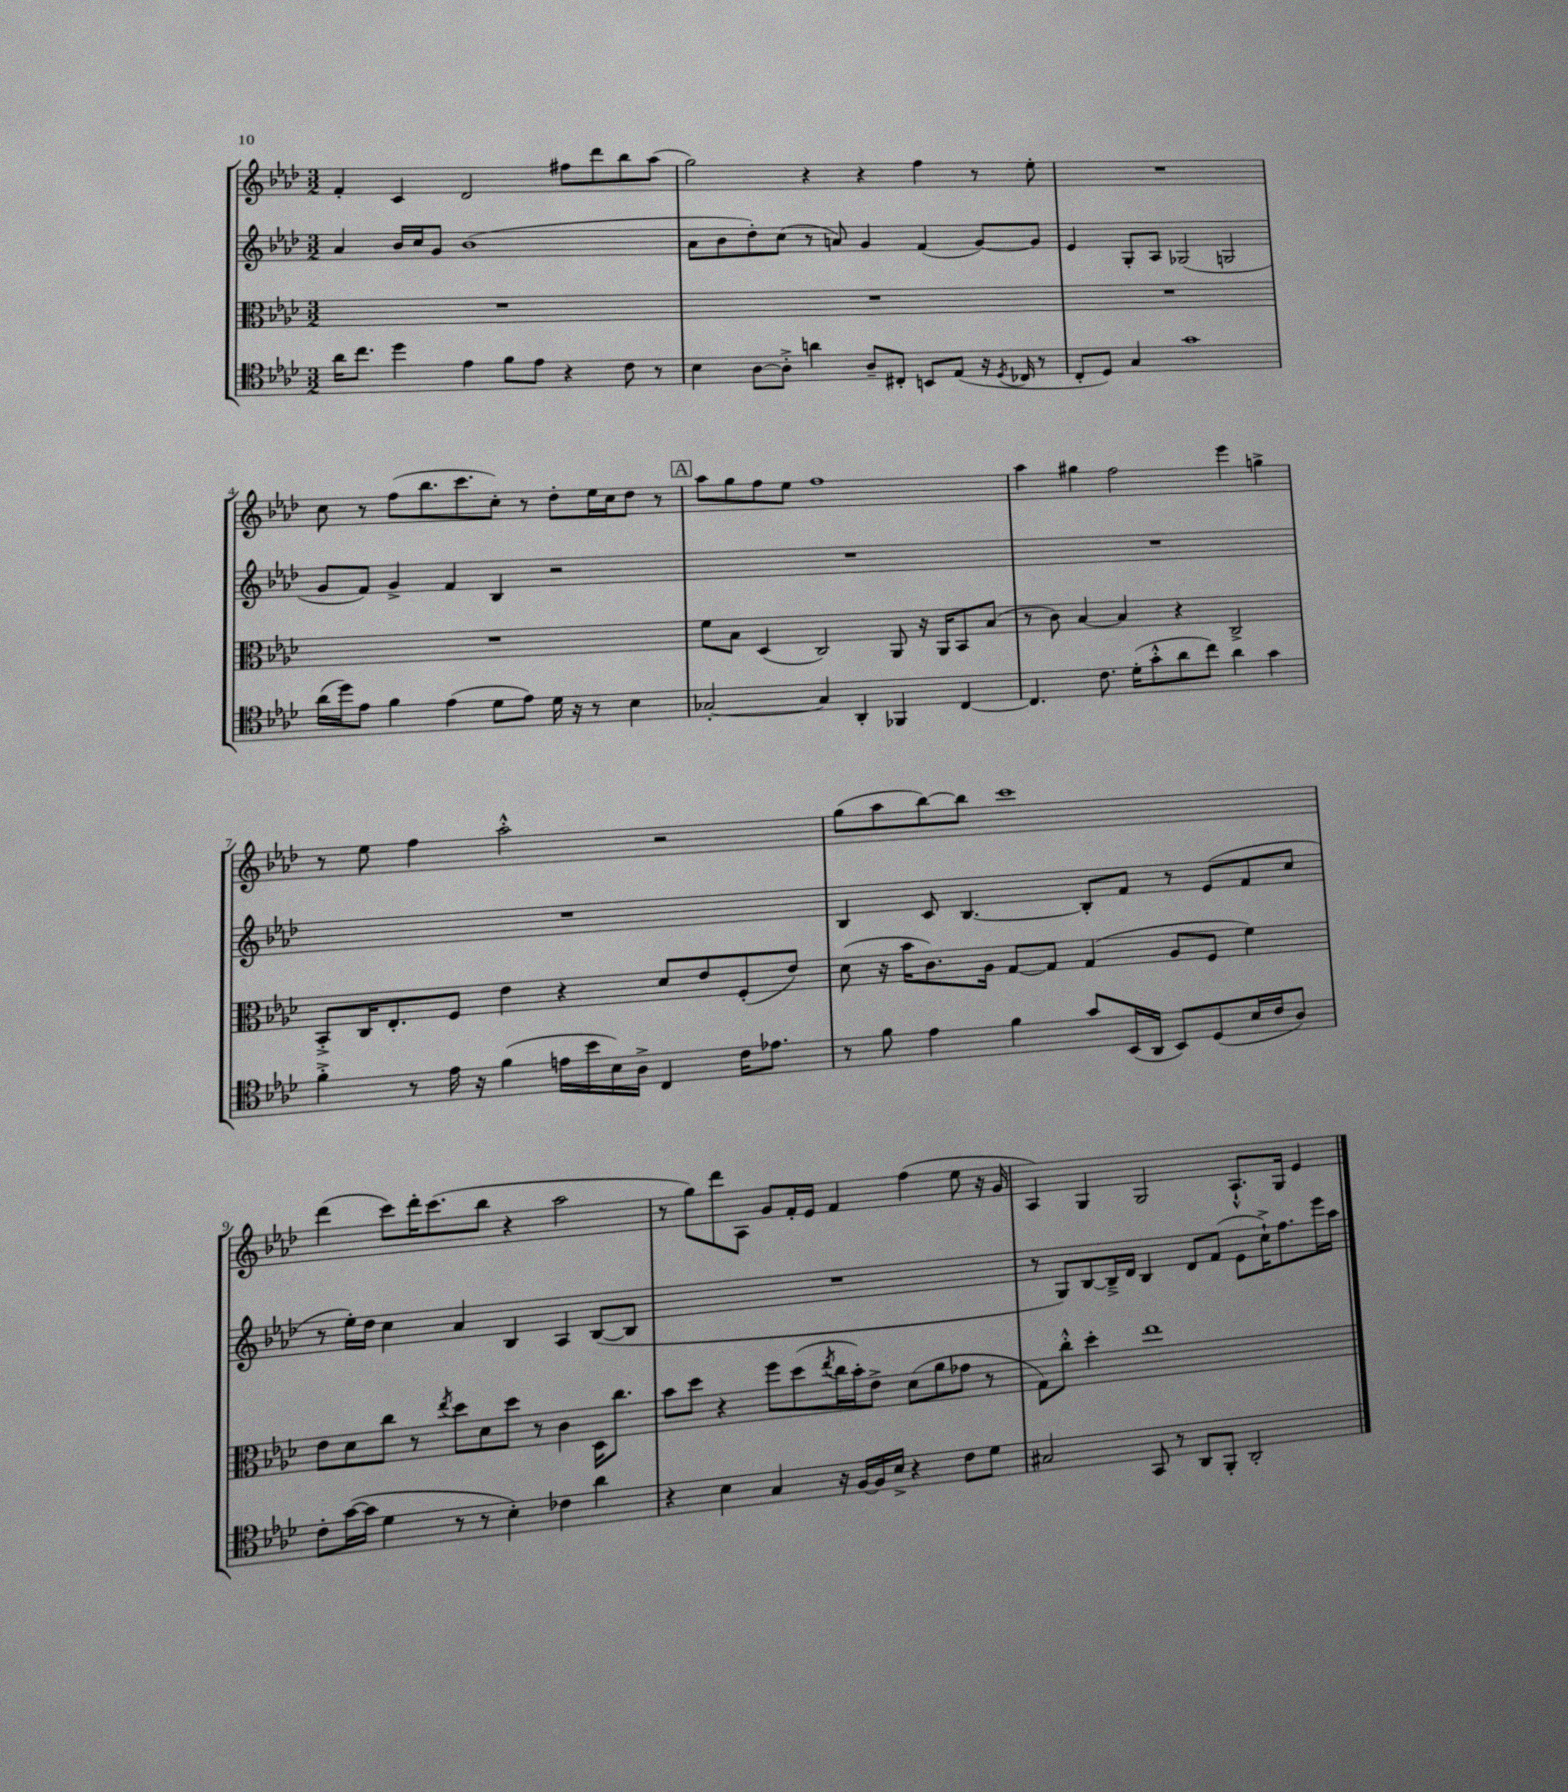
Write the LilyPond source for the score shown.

<<
\new StaffGroup <<
\new Staff = "s0" {
    \clef treble \key aes \major \numericTimeSignature \time 3/2
    f'4-. c'4 des'2 fis''8 des'''8 bes''8 aes''8( |
    g''2) r4 r4 f''4 r8 ees''8-. |
    R1. |
    c''8 r8 f''8( bes''8. c'''8. c''8-.) r8 des''8-. ees''16 c''16 des''8 r8 |
    \mark \markup { \box "A" } aes''8 g''8 f''8 ees''8 f''1 |
    aes''4 gis''4 f''2 ees'''4 g''4-> |
    r8 ees''8 f''4 aes''2-.-^ r2 |
    g''8( aes''8 bes''8~) bes''8 c'''1 |
    des'''4( c'''8) des'''16-. c'''8.( bes''8 r4 aes''2 |
    r8 g''8) des'''8 aes8 g'8 f'16-. ees'16 f'4 f''4( ees''8 r16 g'16 |
    aes4) g4 g2 aes8.-!-^ g16 ees'4 \bar "|." |
}
\new Staff = "s1" {
    \clef treble \key aes \major \numericTimeSignature \time 3/2
    aes'4 bes'16 c''16 g'8 bes'1( |
    aes'8 bes'8 des''8-.) c''8( r8 a'8) g'4 f'4( g'8~) g'8 |
    ees'4 g8-. aes8 ges2( g2 |
    g'8 f'8) g'4-> f'4 bes4 r2 |
    \mark \markup { \box "A" } R1. |
    R1. |
    R1. |
    bes4 c'8 bes4.~ bes8-. f'8 r8 ees'8( f'8 c''8 |
    r8 ees''16-.) des''16 c''4 aes'4 bes4 aes4 bes8~( bes8 |
    R1. |
    r8 g8) bes8~ bes16---> des'16 bes4 des'8 f'8( ees'8 c''16-!->) f''8. ees'''16 aes''16 \bar "|." |
}
\new Staff = "s2" {
    \clef alto \key aes \major \numericTimeSignature \time 3/2
    R1. |
    R1. |
    R1. |
    R1. |
    \mark \markup { \box "A" } f'8 bes8 des4( c2) aes,8 r16 aes,16 bes,8 bes8( |
    r8 c'8) bes4~ bes4 r4 c2-> |
    bes,8-.-> c16 ees8.-. f8 ees'4 r4 des'8 ees'8 f8-.( ees'8) |
    des'8( r16 bes'16 c'8.) aes16 g8~ g8 g4( aes8 f8 f'4) |
    ees'8 des'8 c''8 r8 \acciaccatura { ees''8 } des''8 des'8 des''8 r8 c'4 des16 c''8. |
    bes'8 des''8 r4 f''8 des''8( \acciaccatura { ees''8 } c''16 bes'16-.) ees'8-> des'8( aes'8 ges'8 r8 |
    g8) c''8-.-^ des''4-. ees''1 \bar "|." |
}
\new Staff = "s3" {
    \clef tenor \key aes \major \numericTimeSignature \time 3/2
    aes'16 c''8. des''4 ees'4 f'8 ees'8 r4 c'8 r8 |
    bes4 aes8~ aes8-.-> a'4 aes8-- cis8-. b,8 ees8( r16 \acciaccatura { des8 } ces16 r8 |
    c8-. des8) g4 g'1 |
    aes'16( des''16) ees'8 f'4 ees'4( des'8 ees'8) des'16 r16 r8 bes4 |
    \mark \markup { \box "A" } ges2~-. ges4 aes,4-. fes,4 c4~ |
    c4. c'8. des'16-.( g'8-.-^ aes'8 c''8) aes'4 g'4 |
    f'4-.-> r8 ees'16 r16 f'4( e'16 bes'16 bes16) aes16-> c4 c'16 ees'8. |
    r8 f'8 ees'4 f'4 g'8 bes,16( aes,16 bes,8) des8( bes16 c'16 aes8) |
    c'8-. g'16~( g'16 des'4 r8 r8 bes4-.) ces'4 aes'4 |
    r4 bes4 g4 r16 f16~ f16 bes16-> r4 c'8 des'8 |
    gis2 g,8 r8 aes,8 f,8-. aes,2-. \bar "|." |
}
>>
>>
